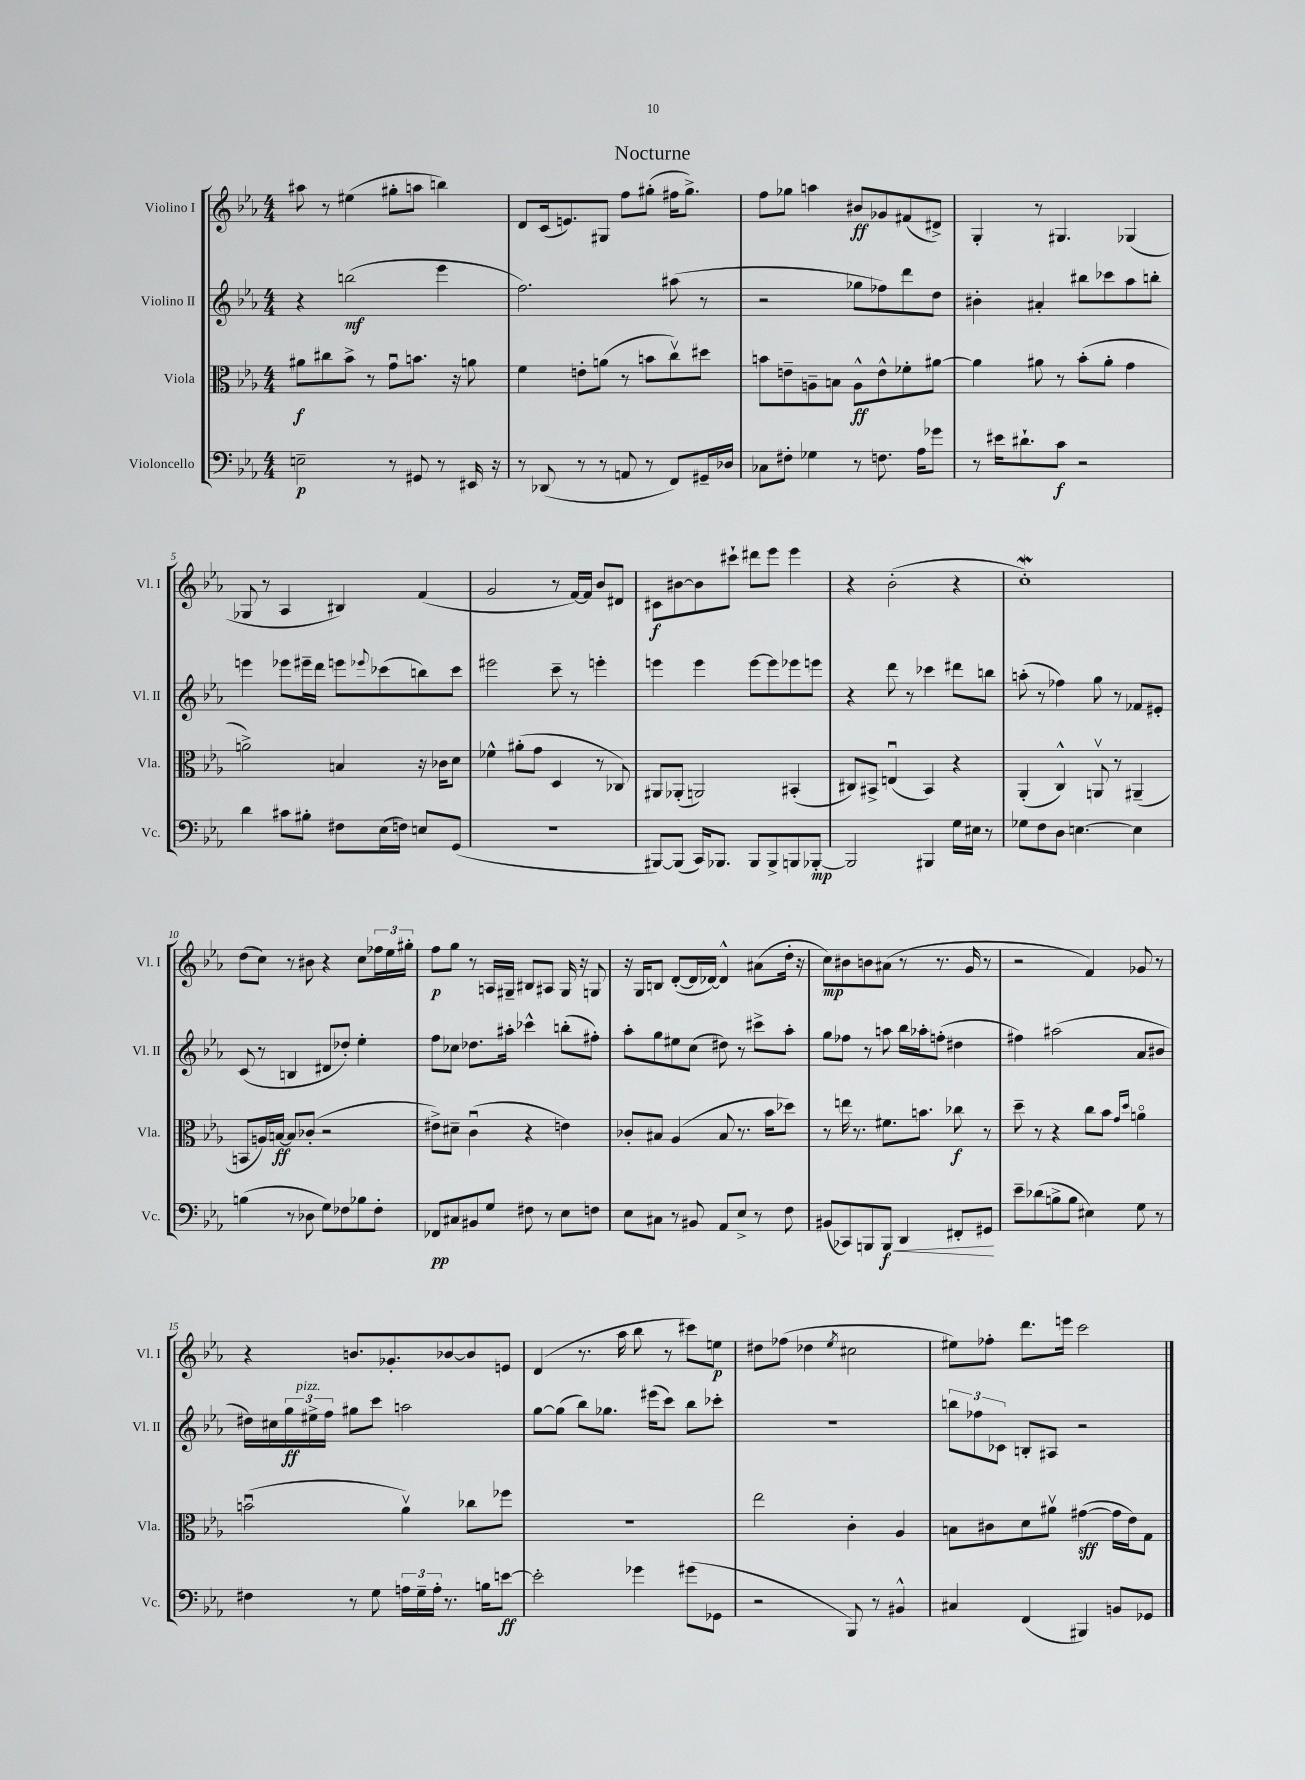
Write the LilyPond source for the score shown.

\header { title = "Nocturne" }
<<
\new StaffGroup <<
\new Staff = "s0" \with { instrumentName = "Violino I" shortInstrumentName = "Vl. I" } {
    \clef treble \key ees \major \numericTimeSignature \time 4/4
    ais''8 r8 eis''4( gis''8-. a''8 b''4) |
    d'8 c'16( e'8.) gis8 f''8 gis''8-.( fis''16 gis''8.->) |
    f''8 ges''8 a''4 bis'8\ff ges'8 fis'8( dis'8->) |
    g4-. r8 gis4. ges4( |
    ges8 r8 aes4 bis4) f'4( |
    g'2 r8 f'16~) f'16 bes'8 dis'8 |
    cis'8\f bis'8~ bis'8 cis'''8-! dis'''8 ees'''8 ees'''4 |
    r4 bes'2-.( r4 |
    c''1-.\mordent) |
    d''8( c''8) r8 bis'8 r4 c''8 \tuplet 3/2 { fes''16 ees''16 gis''16-. } |
    f''8\p g''8 r8 a16 gis16-- bis8 ais8 gis16 r16 g8 |
    r16 g16 b8 d'8~-.( d'16 des'16~) des'4-^ ais'8( d''16-. r16 |
    c''8\mp) bis'8 b'8 ais'8( r8 r8. g'16 r8 |
    r2 f'4) ges'8 r8 |
    r4 b'8. ges'8.-. bes'8~ bes'8 e'8 |
    d'4( r8. aes''16 bes''8 r8 cis'''8) e''8\p |
    dis''8 fes''8( des''4 \acciaccatura { ees''8 } cis''2 |
    eis''8) fes''8-. d'''8. e'''16 c'''2 \bar "|." |
}
\new Staff = "s1" \with { instrumentName = "Violino II" shortInstrumentName = "Vl. II" } {
    \clef treble \key ees \major \numericTimeSignature \time 4/4
    r4 b''2\mf( ees'''4 |
    f''2.) ais''8( r8 |
    r2 ges''8 fes''8) d'''8 d''8 |
    bis'4-. ais'4-. bis''8 ces'''8 aes''8 b''8-. |
    e'''4 ees'''8 eis'''16-- d'''16 e'''8 \appoggiatura { ees'''8 } ces'''8( b''8) ces'''8 |
    eis'''2 c'''8-- r8 e'''4-. |
    e'''4 e'''4 e'''8~ e'''8 ees'''8 e'''8 |
    r4 d'''8 r8 ces'''4 dis'''8 b''8 |
    a''8-.( r8 fes''4) g''8 r8 fes'8 eis'8-. |
    c'8( r8 b4 dis'8 des''8-.) ees''4-. |
    f''8 ces''8 des''8. ais''16-. ces'''4-^ b''8-.( fis''8-.) |
    aes''8-. g''8 eis''8 c''8( dis''8) r8 cis'''8-> aes''8-. |
    g''8 fes''8 r8 a''8 bes''16 aes''16-. f''8-.( dis''4 |
    fis''4) ais''2( aes'8 bis'8 |
    dis''16) cis''16 \tuplet 3/2 { g''16\ff eis''16->^\markup { \italic "pizz." } f''16 } gis''8 c'''8 a''2 |
    g''8~ g''8( bes''8) ges''8. eis'''16( c'''8) bes''8 ces'''8-. |
    R1 |
    \tuplet 3/2 { b''8 fes''8 ces'8 } b8-. ais8 r2 \bar "|." |
}
\new Staff = "s2" \with { instrumentName = "Viola" shortInstrumentName = "Vla." } {
    \clef alto \key ees \major \numericTimeSignature \time 4/4
    ais'8\f cis''8 bes'8-> r8 g'8\downbow b'8. r16 a'8 |
    f'4 e'8-. a'8( r8 b'8 c''8\upbow) dis''8 |
    b'8 e'8-- a8-- b8 a8-^\ff e'8-^ fes'8-. ais'8~ |
    ais'4 ais'8 r8 bes'8-.( ais'8-. g'4 |
    a'2->) b4 r16 ces'16 d'8 |
    fes'4-^ ais'8-.( g'8 d4 r8 ces8) |
    ais,8 aes,8-.( a,2) bis,4-.( |
    cis8) bis,8-> e4\downbow( bis,4) r4 |
    aes,4-.( c4-^) a,8\upbow r8 ais,4--( |
    b,8 a16) b16~\ff b8 ces'8-.( r2 |
    eis'8->) dis'8-- c'4\downbow( r4 e'4) |
    ces'8-. bis8 aes4( bis8 r8. bes'16 des''8) |
    r8 e''16 r8. fis'8. b'8. ces''8\f r8 |
    d''8-- r8 r4 c''8 bes'8 \grace { g'16 d''16 } a'4\flageolet |
    b'2\downbow( aes'4\upbow) ces''8 fes''8 |
    R1 |
    ees''2 c'4-. aes4 |
    b8 cis'8 d'8 ais'8\upbow gis'4~\sff( gis'16 ees'16) g8 \bar "|." |
}
\new Staff = "s3" \with { instrumentName = "Violoncello" shortInstrumentName = "Vc." } {
    \clef bass \key ees \major \numericTimeSignature \time 4/4
    e2--\p r8 gis,8 r8 eis,16 r16 |
    r8 des,8( r8 r8 a,8 r8 f,8) gis,16-- des16 |
    ces8 fis8-. ges4 r8 f8. aes16 ges'8 |
    r8 eis'16 dis'8.-! c'8\f r2 |
    d'4 cis'8 bis8-. fis8 ees16( f16) e8 g,8( |
    r1 |
    bis,,8~) bis,,8( c,16) bes,,8. bes,,8 bes,,8-> b,,8 bes,,8~-.\mp |
    bes,,2 bis,,4 g16 eis16 r8 |
    ges8 f8 d8 e4.~ e4 |
    b4( r8 des8 g8) fes8 bes8 fes8-. |
    fes,8\pp cis8 bis,8 g8 fis8 r8 ees8 f8 |
    ees8 cis8 r8 bis,8 aes,8 ees8-> r8 f8 |
    bis,8( ces,8) b,,8 b,,8\f\< d,4 fis,8-. gis,8\! |
    ees'8-- des'8( b8-> b8 eis4) g8 r8 |
    fis4 r8 g8 \tuplet 3/2 { a16 g16-- a16-. } r8. b16 e'8~\ff |
    e'2-. ges'4 gis'8( ges,8 |
    r2 bes,,8) r8 bis,4-^ |
    cis4 f,4( bis,,4) b,8 ges,8 \bar "|." |
}
>>
>>
